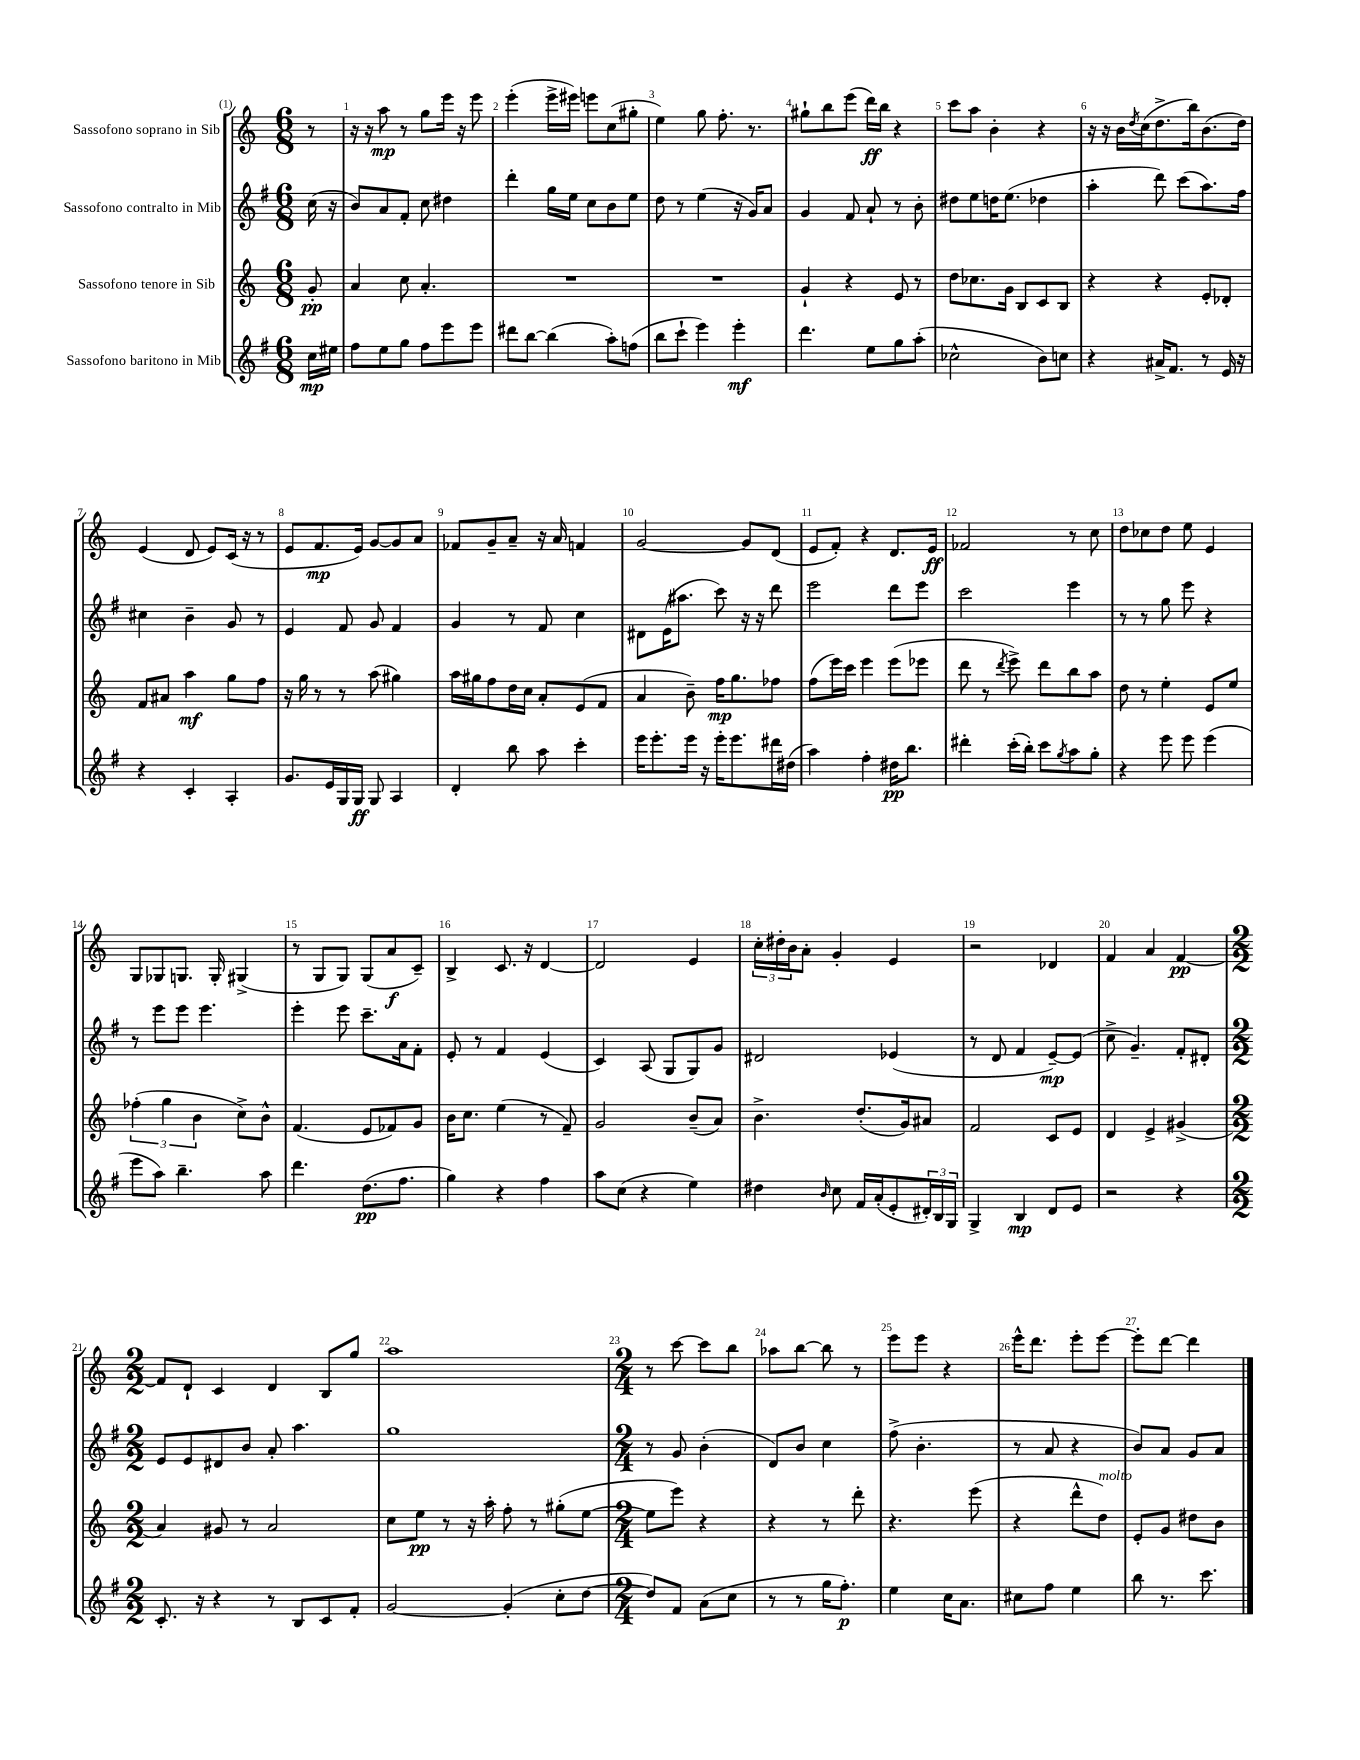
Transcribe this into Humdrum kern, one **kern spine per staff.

**kern	**kern	**kern	**kern
*staff4	*staff3	*staff2	*staff1
*clefG2	*clefG2	*clefG2	*clefG2
*k[f#]	*k[]	*k[f#]	*k[]
*M6/8	*M6/8	*M6/8	*M6/8
16cc\LL	8g'/	(16cc\	8r
16ee#\JJ	.	16r	.
=	=	=	=
8ff#\L	4a/	8b/L)	16r
.	.	.	16r
8ee\	.	8a/	8aa\
8gg\J	8cc\	8f#'/J	8r
8ff#\L	4.a'/	8cc\	8gg\L
8eee\	.	4dd#\	16eee\Jk
.	.	.	16r
8eee\J	.	.	8eee\
=	=	=	=
8ddd#\L	2.r	4ddd'\	(4eee'\
[8bb\J	.	.	.
(4bb\]	.	16gg\LL	16eee^\LL
.	.	16ee\JJ	16eee#\JJ)
.	.	8cc\L	8eee\L
8aa'\L)	.	8b\	(8cc\
(8ff\J	.	8ee\J	8gg#'\J
=	=	=	=
8bb\L	2.r	8dd\	4ee\)
8ccc`\J	.	8r	.
4eee\)	.	(4ee\	8gg\
.	.	.	8.ff'\
4eee'\	.	16r	.
.	.	16g/LK)	8.r
.	.	8a/J	.
=	=	=	=
4.ddd\	4g`/	4g/	8gg#`\L
.	.	.	8bb\
.	4r	8f#/	(8eee\J
8ee\L	.	8a`/	16ddd\LL)
.	.	.	16bb\JJ
8gg\	8e/	8r	4r
(8aa'\J	8r	8b'\	.
=	=	=	=
2cc-^^\	8dd\L	8dd#\L	8ccc\L
.	8.cc-\	8ee\	8aa\J
.	.	16dd\K	4b'\
.	16g\Jk	(8.ee\J	.
.	8B/L	.	.
8b\L)	8c/	4dd-\	4r
8cc\J	8B/J	.	.
=	=	=	=
4r	4r	4aa'\	16r
.	.	.	16r
.	.	.	16b\LL
.	.	.	8qdd/
.	.	.	(16cc\J
16a#^/LK	4r	8ddd\)	8.dd^\
8.f#/J	.	.	.
.	.	(8ccc\L	.
.	.	.	16bb\k)
8r	8e'/L	8.aa\)	(8.b\
16e/	8d-'/J	.	.
16r	.	16ff#\Jk	16dd\Jk)
=	=	=	=
4r	8f/L	4cc#\	(4e/
.	8a#/J	.	.
4c'/	4aa\	4b~\	8d/
.	.	.	8e/L)
4A'/	8gg\L	8g/	(16c/Jk
.	.	.	16r
.	8ff\J	8r	8r
=	=	=	=
8.g/L	16r	4e/	8e/L
.	16gg\	.	.
.	8r	.	8.f/
16e/L	.	.	.
16G/	8r	8f#/	.
16G/JJ	.	.	16e/Jk)
8G/	(8aa\	8g/	[8g/L
4A/	4gg#\)	4f#/	8g/]
.	.	.	8a/J
=	=	=	=
4d'/	16aa\LL	4g/	8f-/L
.	16gg#\J	.	.
.	8ff\	.	8g~/
8bb\	16dd\L	8r	8a~/J
.	16cc\JJ	.	.
8aa\	8a'/L	8f#/	16r
.	.	.	16a/
4ccc'\	(8e/	4cc\	4f/
.	8f/J	.	.
=	=	=	=
16eee\LK	4a/	8d#\L	[2g/
8.eee'\	.	.	.
.	.	(16e\K	.
.	.	8.aa#\J	.
16eee\Jk	8b~\)	.	.
16r	.	.	.
16eee'\LK	16ff\LK	8ccc\)	.
8.eee\	8.gg\	.	.
.	.	16r	8g/]L
.	.	16r	.
16ddd#\L	8ff-\J	8ddd\	(8d/J
(16dd#\JJ	.	.	.
=	=	=	=
4aa\)	(8ff\L	2eee\	8e/L
.	16eee\L)	.	8f'/J)
.	16ccc\JJ	.	.
4ff#'\	4eee\	.	4r
16dd#\LK	(8eee\L	8ddd\L	8.d/L
8.bb\J	.	.	.
.	8eee-\J	8eee\J	.
.	.	.	16e/Jk
=	=	=	=
4ddd#'\	8ddd\	2ccc\	2f-/
.	8r	.	.
.	8qddd/	.	.
(16ccc'\LL	8eee^\)	.	.
16bb'\JJ)	.	.	.
8ccc\L	8ddd\L	.	.
8qgg/	.	.	.
8aa\	8bb\	4eee\	8r
8gg'\J	8aa\J	.	8cc\
=	=	=	=
4r	8dd\	8r	8dd\L
.	8r	8r	8cc-\
8eee\	4ee'\	8gg\	8dd\J
8eee\	.	8eee\	8ee\
(4eee\	8e/L	4r	4e/
.	8ee/J	.	.
=	=	=	=
8eee\L	(6ff-'\	8r	8G/L
8aa\J)	.	8eee\L	8G-/
.	6gg\	.	.
4.bb~\	.	8eee\J	8.G/J
.	6b\	.	.
.	.	4.eee\	.
.	.	.	16G'/
.	8cc^\L)	.	(4G#^/
8aa\	8b^^\J	.	.
=	=	=	=
4.ddd\	(4.f/	4eee'\	8r
.	.	.	8G/L
.	.	8eee\	8G/J)
(8.dd\L	8e/L	8.ccc~\L	(8G/L
.	8f-/)	.	8a/
8.ff#\J	.	16a\k	.
.	8g/J	8f#'\J	8c~/J)
=	=	=	=
4gg\)	16b\LK	8e'/	4B^/
.	8.cc\J	.	.
.	.	8r	.
4r	(4ee\	4f#/	8.c/
.	.	.	16r
4ff#\	8r	(4e/	[4d/
.	8f~/)	.	.
=	=	=	=
8aa\L	2g/	4c/)	2d/]
(8cc\J	.	.	.
4r	.	(8A/	.
.	.	8G/L	.
4ee\)	(8b~/L	8G/)	4e/
.	8a/J)	8g/J	.
=	=	=	=
4dd#\	4.b^\	2d#/	24cc'\LL
.	.	.	24dd#'\
.	.	.	24b\J
.	.	.	8a'\J
16qqb/	.	.	.
8cc\	.	.	4g'/
16f#/LL	(8.dd'/L	.	.
(16a'/J	.	.	.
8e'/	.	(4e-/	4e/
.	16g/k)	.	.
24d#'/L)	8a#/J	.	.
24B/	.	.	.
24G/JJ	.	.	.
=	=	=	=
4G^/	2f/	8r	2r
.	.	8d/	.
4B/	.	4f#/	.
8d/L	8c/L	[8e~/L)	4d-/
8e/J	8e/J	(8e/]J	.
=	=	=	=
2r	4d/	8cc^\	4f/
.	.	4.g~/)	.
.	4e^/	.	4a/
4r	(4g#^/	8f#'/L	[4f/
.	.	8d#'/J	.
=	=	=	=
*M2/2	*M2/2	*M2/2	*M2/2
8.c'/	4a/)	8e/L	8f/]L
.	.	8e/	8d`/J
16r	.	.	.
4r	8g#/	8d#/	4c/
.	8r	8b/J	.
8r	2a/	8a'/	4d/
8B/L	.	4.aa\	.
8c/	.	.	8B/L
8f#'/J	.	.	8gg/J
=	=	=	=
[2g/	8cc\L	1gg	1aa
.	8ee\J	.	.
.	8r	.	.
.	16r	.	.
.	16aa'\	.	.
(4g'/]	8ff'\	.	.
.	8r	.	.
8cc'\L	(8gg#'\L	.	.
[8dd\J	[8ee\J	.	.
=	=	=	=
*M2/4	*M2/4	*M2/4	*M2/4
8dd/]L)	8ee\]L	8r	8r
8f#/J	8eee\J)	8g/	[8ccc\
(8a\L	4r	(4b'\	8ccc\]L
8cc\J	.	.	8bb\J
=	=	=	=
8r	4r	8d/L)	8aa-\L
8r	.	8b/J	[8bb\J
16gg\LK	8r	4cc\	8bb\]
8.ff#'\J)	.	.	.
.	8ddd'\	.	8r
=	=	=	=
4ee\	4.r	(8ff#^\	8eee\L
.	.	4.b'\	8eee\J
16cc\LK	.	.	4r
8.a\J	.	.	.
.	(8eee\	.	.
=	=	=	=
8cc#\L	4r	8r	16eee^^\LK
.	.	.	8.ddd\J
8ff#\J	.	8a/	.
4ee\	8ddd^^\L	4r	8eee'\L
.	8dd\J)	.	[8eee\J
=	=	=	=
8bb\	8e'/L	8b/L)	8eee'\]L
8.r	8g/J	8a/J	[8ddd\J
.	8dd#\L	8g/L	4ddd\]
8.ccc\	.	.	.
.	8b\J	8a/J	.
==	==	==	==
*-	*-	*-	*-
